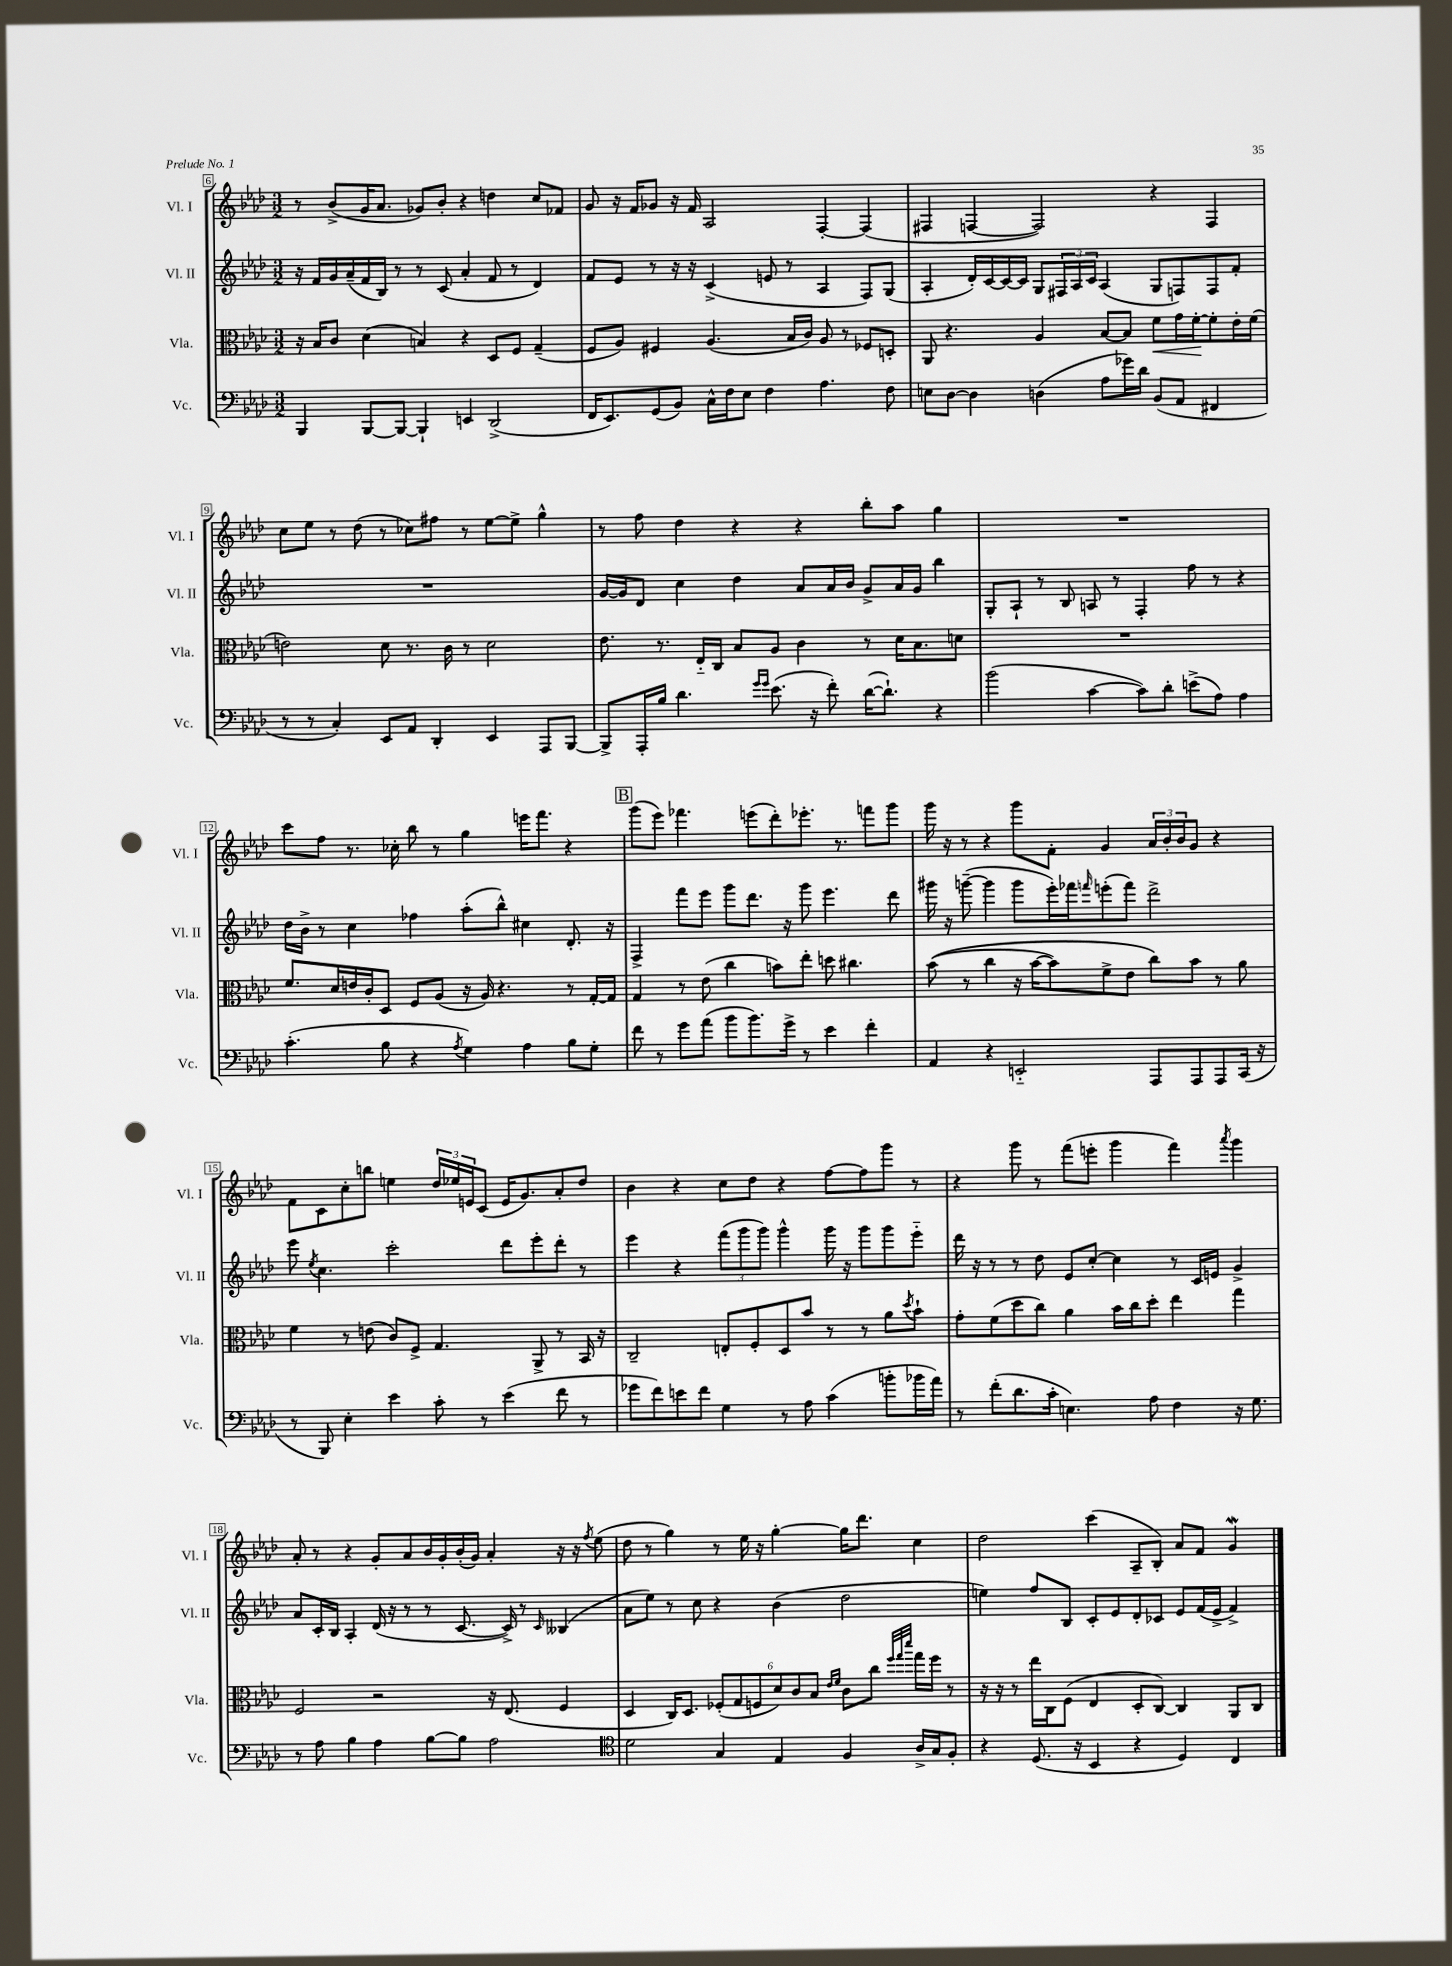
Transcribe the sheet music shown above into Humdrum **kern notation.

**kern	**kern	**dynam	**kern	**kern
*part4	*part3	*part3	*part2	*part1
*staff4	*staff3	*staff3	*staff2	*staff1
*I"Vc.	*I"Vla.	*	*I"Vl. II	*I"Vl. I
*I'Vc.	*I'Vla.	*	*I'Vl. II	*I'Vl. I
*clefF4	*clefC3	*	*clefG2	*clefG2
*k[b-e-a-d-]	*k[b-e-a-d-]	*	*k[b-e-a-d-]	*k[b-e-a-d-]
*M3/2	*M3/2	*	*M3/2	*M3/2
=6	=6	=6	=6	=6
4BBB-/	16r	.	16r	8r
.	16B-/KL	.	16f/LL	.
.	8c/J	.	16g/	(8b-^/L
.	.	.	(16a-~/	.
[8BBB-/L	(4d-\	.	16f/	16g/K
.	.	.	16B-/JJ)	8.a-/J
8BBB-/J_	.	.	8r	.
4BBB-`/]	4Bn/)	.	8r	8g-X/L)
.	.	.	(8c/	8b-'/J
4EEn/	4r	.	4a-'/	4r
(2DD-^/	8D-/L	.	8f/	4ddn\
.	8F/J	.	8r	.
.	(4G~/	.	4d-/)	8cc/L
.	.	.	.	8f-X/J
=7	=7	=7	=7	=7
16FF/KL	8F/L	.	8f/L	8g/
8.EE-/)	.	.	.	.
.	8A-/J)	.	8e-/J	16r
.	.	.	.	16f/KL
(8GG/	4F#X/	.	8r	8g-X/J
8BB-/J)	.	.	16r	16r
.	.	.	16r	16f/
16C^^\LL	(4.A-/	.	(4c^/	2A-/
16F\J	.	.	.	.
8E-\J	.	.	.	.
4F\	.	.	8en/	.
.	16B-/LL	.	8r	.
.	16c/JJ)	.	.	.
4.A-\	8A-/	.	4A-/	[4F'/
.	8r	.	.	.
.	8F-X/L	.	8F/L)	(4F/]
8F\	8Dn'/J	.	(8G/J	.
=8	=8	=8	=8	=8
8En\L	8AA-/	.	4A-'/	4F#X/
[8D-\J	4.r	.	.	.
4D-\]	.	.	16d-'/LL)	[4Fn/
.	.	.	[16c/	.
.	.	.	16c/_	.
.	.	.	16c/JJ]	.
(4Dn\	4A-/	.	8G/L	2F/])
.	.	.	24F#X/L	.
.	.	.	24A-/	.
.	.	.	24c/JJ	.
8A-\L	[8B-/L	.	(4A-/	.
16g-X\L)	8B-/J]	.	.	.
16d-\JJ	.	.	.	.
!	!	!LO:HP:b	!	!
(8BB-/L	8f\L	<	8G/L	4r
8AA-/J	16g\L	.	8Fn/)	.
.	[16f'\J	.	.	.
4FF#X/	8f'\]	[	8F/	4F/
.	16e-'\L	.	8f'/J	.
.	(16f\JJ	.	.	.
!!LO:LB:g=z
=9	=9	=9	=9	=9
8r	2en\)	.	1.r	8cc\L
8r	.	.	.	8ee-\J
4C'/)	.	.	.	8r
.	.	.	.	(8dd-\
8EE-/L	8d-\	.	.	8r
8AA-/J	8.r	.	.	8cc-X\L)
4DD-'/	.	.	.	8ff#X\J
.	16c\	.	.	.
.	8r	.	.	8r
4EE-/	2d-\	.	.	[8ee-\L
.	.	.	.	8ee-^\J]
8AAA-/L	.	.	.	4gg^^\
[8BBB-/J	.	.	.	.
=10	=10	=10	=10	=10
8BBB-^/L]	8.e-\	.	[16g/LL	8r
.	.	.	16g/J]	.
16AAA-'/L	.	.	8d-/J	8ff\
16B-/JJ	8.r	.	.	.
4.d-\	.	.	4cc\	4dd-\
.	16E-/LL	.	.	.
.	16C/JJ	.	.	.
.	8B-/L	.	4dd-\	4r
16qqg/LL	.	.	.	.
16qqg/JJ	.	.	.	.
(8.e-\	8A-/J	.	.	.
.	4c\	.	8a-/L	4r
16r	.	.	.	.
8f'\)	.	.	16a-/L	.
.	.	.	16b-/JJ	.
([16d-\KL	8r	.	8g^/L	8bb-'\L
8.d-`\J])	.	.	.	.
.	16d-\KL	.	16a-/L	8aa-\J
.	8.B-\	.	16g/JJ	.
4r	.	.	4bb-\	4gg\
.	8dn\J	.	.	.
=11	=11	=11	=11	=11
(2b-\	1.r	.	8G'/L	1.r
.	.	.	8A-`/J	.
.	.	.	8r	.
.	.	.	8B-/	.
[4c\	.	.	8An/	.
.	.	.	8r	.
8c\L])	.	.	4F'/	.
8d-'\J	.	.	.	.
(8en^\L	.	.	8ff\	.
8A-\J)	.	.	8r	.
4A-\	.	.	4r	.
!!LO:LB:g=z
=12	=12	=12	=12	=12
(4.c'\	8.f/L	.	16dd-\LL	8ccc\L
.	.	.	16b-^\JJ	.
.	.	.	8r	8ff\J
.	16d-/L	.	.	.
.	16en/	.	4cc\	8.r
.	16c'/J	.	.	.
8B-\	8D-/J	.	.	.
.	.	.	.	16cc-X'\
4r	8F/L	.	4ff-X\	8bb-\
.	(8A-/J	.	.	8r
8qA-/	.	.	.	.
4G\)	16r	.	(8aa-'\L	4gg\
.	16A-/)	.	.	.
.	4.r	.	8bb-^^\J)	.
4A-\	.	.	4cc#X\	16eeen\KL
.	.	.	.	8.fff\J
8B-\L	8r	.	8.d-'/	4r
8G'\J	[16G'/LL	.	.	.
.	16G/JJ]	.	16r	.
!!LO:REH:place=s1:t=B
=13	=13	=13	=13	=13
8f\	4G/	.	4F^/	(8ggg\L
8r	.	.	.	8eee-\J)
8g\L	8r	.	8fff\L	4.fff-X\
(8a-\J	(8e-\	.	8eee-\J	.
8b-\L	4cc\	.	8ggg\L	.
8.b-\)	.	.	8.ddd-\J	(8eeen\L
.	8bn\L)	.	.	8ddd-'\)
16g^\Jk	.	.	16r	.
8r	8ee-'\J	.	8ggg\	8.eee-X'\J
4e-\	8ddn\	.	4.eee-\	.
.	.	.	.	8.r
.	4.cc#X\	.	.	.
4f'\	.	.	.	8fffn\L
.	.	.	8ddd-\	8ggg\J
=14	=14	=14	=14	=14
4AA-/	((8b-\	.	16ggg#X\	16ggg\
.	.	.	16r	16r
.	8r	.	([8gggn~\	8r
4r	4cc\	.	4ggg\]	4r
2EEn/	16r	.	8ggg\L	8ggg\L
.	[16b-\KL	.	.	.
.	8b-\])	.	16eee-'\L)	8f'\J
.	.	.	16fff-X\J	.
.	.	.	16qqfffn/	.
.	8f^\	.	(8eeen'\	4g/
.	8e-\J	.	8fff\J)	.
8AAA-/L	8cc\L)	.	2ddd-^\	24a-/LL
.	.	.	.	24b-'/
.	.	.	.	24b-/J
8AAA-/	8b-\J	.	.	8g/J
8AAA-/	8r	.	.	4r
(16CC/Jk	8a-\	.	.	.
16r	.	.	.	.
!!LO:LB:g=z
=15	=15	=15	=15	=15
8r	4f\	.	8eee-\	8f\L
.	.	.	8qee-/	.
8BBB-/)	.	.	4.cc\	8c\
4E-'\	8r	.	.	8cc'\
.	(8en\	.	.	8bbn\J
4e-\	8c/L)	.	2ccc'\	4een\
.	8F^/J	.	.	.
8c'\	4.G/	.	.	24dd-/LL
.	.	.	.	24ee-X/
.	.	.	.	24en/J
8r	.	.	.	(8c/J
(4e-\	.	.	8ddd-\L	16e/KL
.	.	.	.	8.g/)
.	8AA-^/	.	8eee-'\	.
8f\	8r	.	8ddd-'\J	8a-'/
8r	16BB-/	.	8r	8dd-/J
.	16r	.	.	.
=16	=16	=16	=16	=16
8g-X\L	2C~/	.	4eee-\	4b-\
8f\)	.	.	.	.
8en\	.	.	4r	4r
8f\J	.	.	.	.
4G\	8En'/L	.	(12fff\L	8cc\L
.	.	.	12ggg\	.
.	8F'/	.	.	8dd-\J
.	.	.	12ggg\J)	.
8r	8D-/	.	4ggg^^\	4r
8A-\	8b-/J	.	.	.
(4c\	8r	.	16ggg\	[8ff\L
.	.	.	16r	.
.	8r	.	8ggg\L	8ff\]
8bn'\L	8a-\L	.	8ggg\	8ggg\J
.	8qdd-/	.	.	.
16b-X\L	8b-`\J	.	8eee-\J	8r
16a-\JJ)	.	.	.	.
=17	=17	=17	=17	=17
8r	8g'\L	.	16ddd-\	4r
.	.	.	16r	.
(8f'\L	(8f\	.	8r	.
8.d-\	8dd-\	.	8r	8ggg\
.	8cc\J)	.	8dd-\	8r
16c'\Jk	.	.	.	.
4.En\)	4a-\	.	8e-/L	(8fff\L
.	.	.	[8cc'/J	8eeen'\J
.	16b-\LL	.	4cc\]	4ggg\
.	16cc\J	.	.	.
8A-\	8dd-'\J	.	.	.
4F\	4ee-\	.	8r	4fff\)
.	.	.	16c/LL	.
.	.	.	16en/JJ	.
.	.	.	.	8qaaa-/
16r	4gg\	.	4g^/	4ggg\
8.G\	.	.	.	.
!!LO:LB:g=z
=18	=18	=18	=18	=18
8r	2F/	.	8a-/L	8a-'/
8A-\	.	.	16c'/L	8r
.	.	.	16B-/JJ	.
4B-\	.	.	4A-'/	4r
4A-\	2r	.	(16d-/	8g'/L
.	.	.	16r	.
.	.	.	8r	8a-/
[8B-\L	.	.	8r	16b-/L
.	.	.	.	16g'/
8B-\J]	.	.	[8.c/	(16b-'/
.	.	.	.	16g/JJ)
2A-\	16r	.	.	4a-'/
.	(8.E-/	.	16c^/])	.
.	.	.	8r	.
.	.	.	16qqc/	.
.	4F/	.	(4B--X/	16r
.	.	.	.	16r
.	.	.	.	8qff/
.	.	.	.	(8ee-\
=19	=19	=19	=19	=19
*clefC4	*	*	*	*
2d-\	4D-/	.	8a-\L	8dd-\
.	.	.	8ee-\J)	8r
.	16C/KL)	.	8r	4gg\)
.	8.D-/J	.	.	.
.	.	.	8cc\	.
4G/	(12F-X'/L	.	4r	8r
.	12G/	.	.	.
.	.	.	.	16ee-\
.	12Fn/	.	.	.
.	.	.	.	16r
4E-/	12d-/)	.	(4b-\	[4gg'\
.	12c/	.	.	.
.	12B-/J	.	.	.
.	16qqe-/LL	.	.	.
.	16qqf/JJ	.	.	.
4F/	8c\L	.	2dd-\	16gg\KL]
.	.	.	.	8.ddd-\J
.	8cc\J	.	.	.
.	32qqff/LLL	.	.	.
.	32qqgg/	.	.	.
.	32qqddd-/JJJ	.	.	.
16A-^/LL	16gg\LL	.	.	4cc\
16G/J	16ff\JJ	.	.	.
8F'/J	8r	.	.	.
=20	=20	=20	=20	=20
4r	16r	.	4een\)	2dd-\
.	16r	.	.	.
.	8r	.	.	.
(8.D-/	16ee-\LL	.	8ff/L	.
.	16C\J	.	.	.
.	(8F\J	.	8B-/J	.
16r	.	.	.	.
4BB-/	4E-/	.	8c'/L	(4ccc\
.	.	.	8e-/	.
4r	8D-'/L	.	8d-'/	8A-~/L
.	[8C/J)	.	8c-X/J	8B-'/J)
4D-/)	4C/]	.	8e-/L	8a-/L
.	.	.	(16f/L	8f/J
.	.	.	16e-^/JJ	.
4C/	8AA-/L	.	4f^/)	4gW/
.	8C/J	.	.	.
==	==	==	==	==
*-	*-	*-	*-	*-
